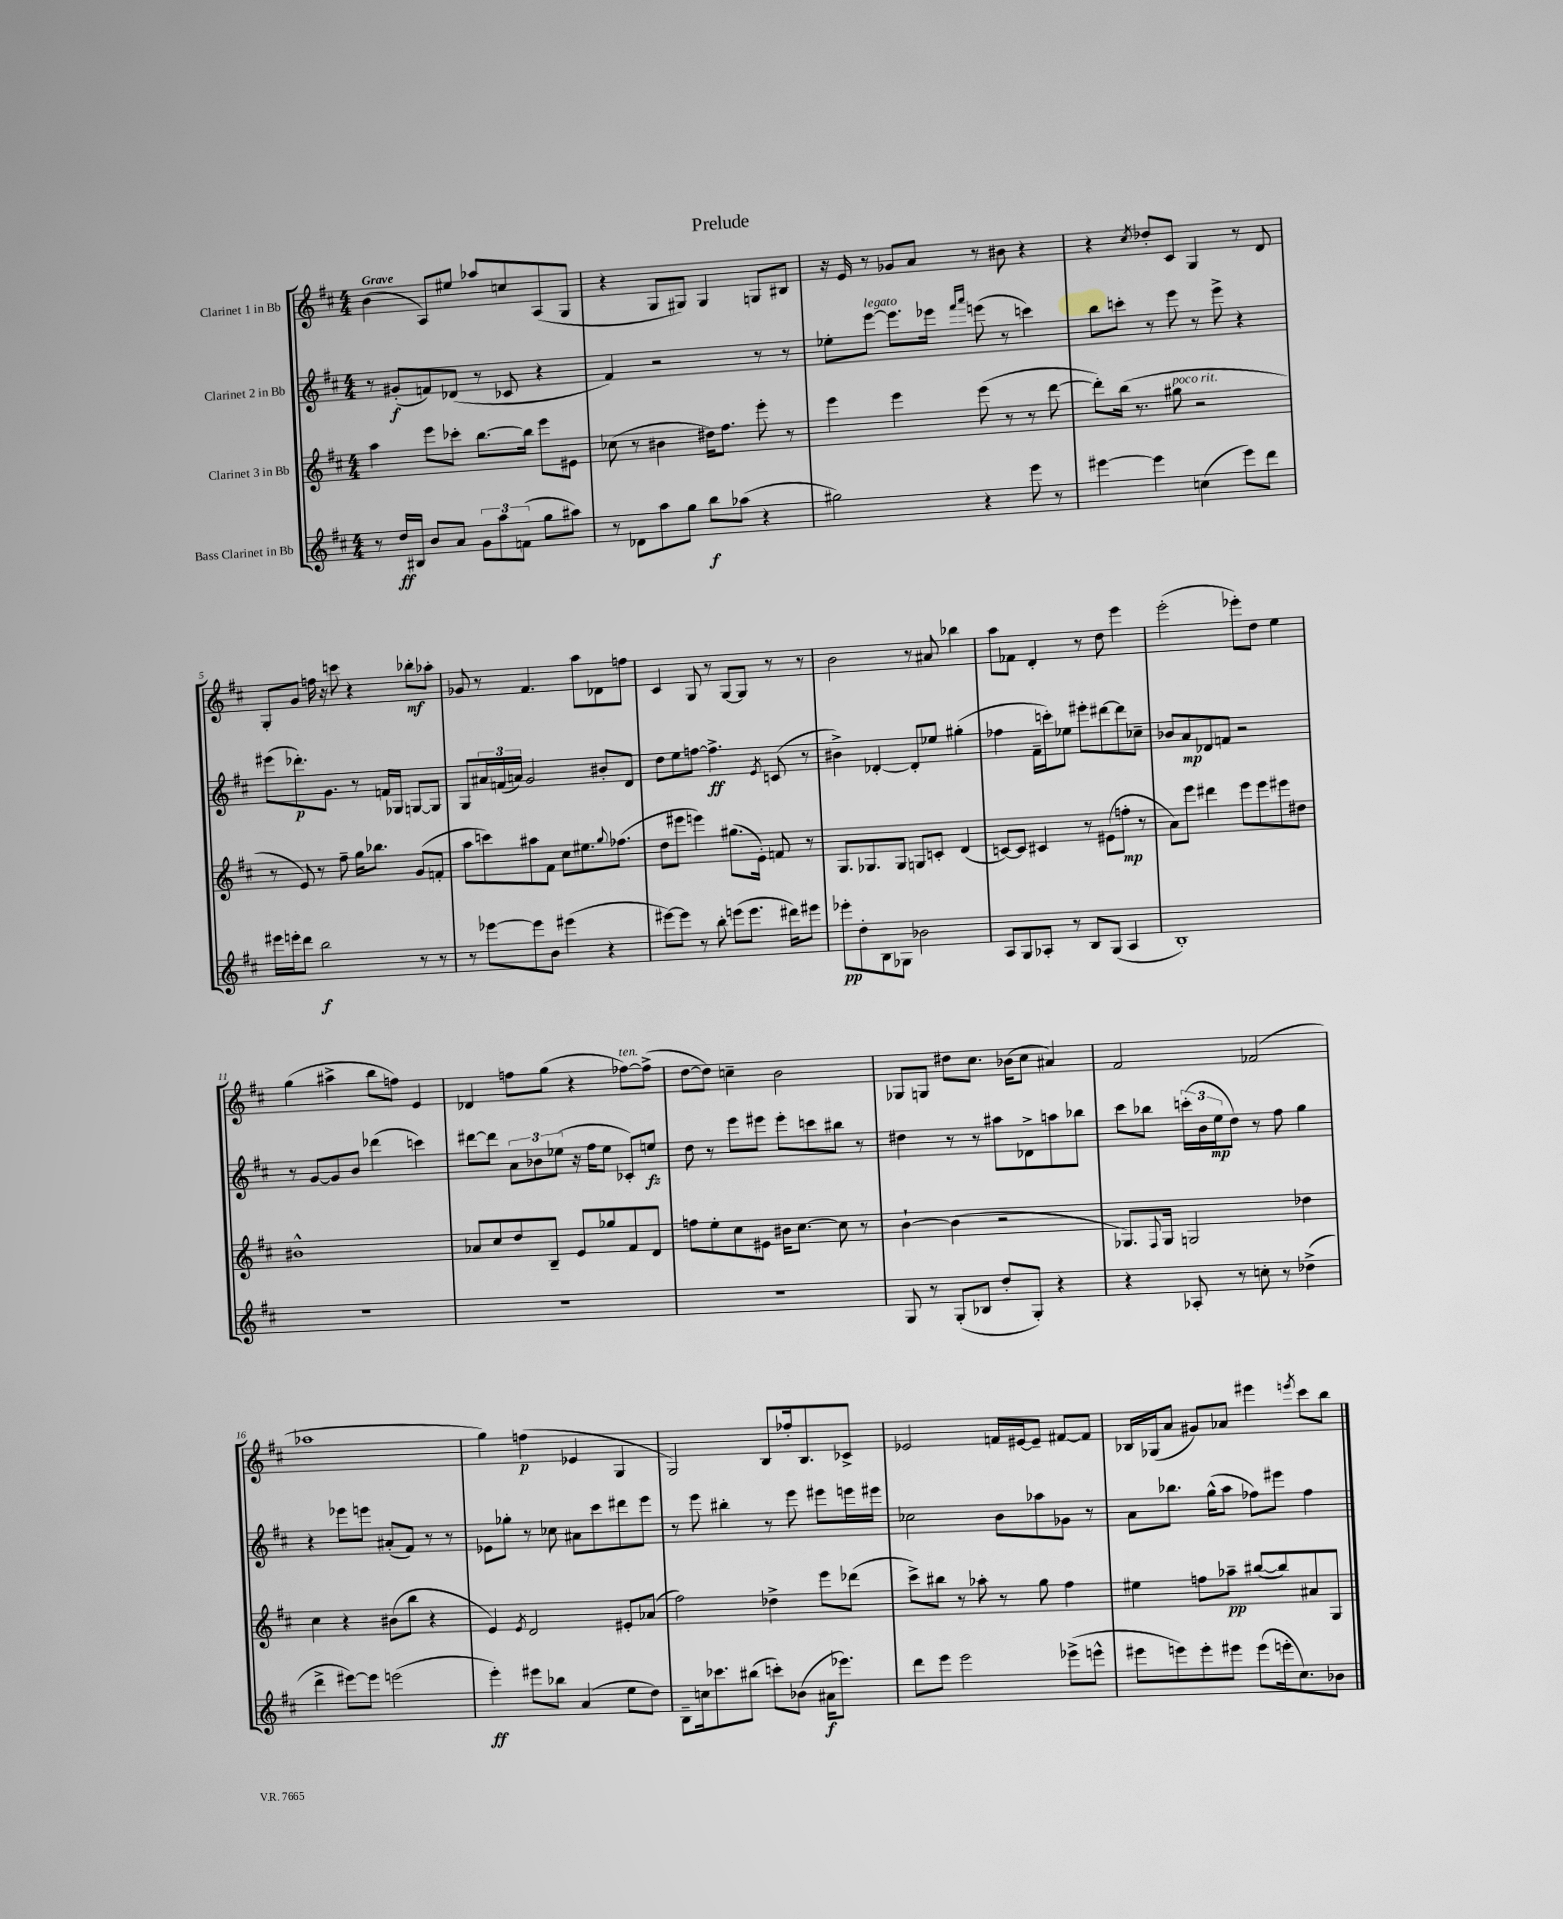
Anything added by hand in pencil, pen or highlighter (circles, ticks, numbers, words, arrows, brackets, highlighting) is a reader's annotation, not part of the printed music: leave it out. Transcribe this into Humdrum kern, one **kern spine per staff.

**kern	**dynam	**kern	**dynam	**kern	**dynam	**kern	**dynam
*part4	*part4	*part3	*part3	*part2	*part2	*part1	*part1
*staff4	*staff4	*staff3	*staff3	*staff2	*staff2	*staff1	*staff1
*I"Bass Clarinet in Bb	*	*I"Clarinet 3 in Bb	*	*I"Clarinet 2 in Bb	*	*I"Clarinet 1 in Bb	*
*clefG2	*	*clefG2	*	*clefG2	*	*clefG2	*
*k[f#c#]	*	*k[f#c#]	*	*k[f#c#]	*	*k[f#c#]	*
*M4/4	*	*M4/4	*	*M4/4	*	*M4/4	*
=1	=1	=1	=1	=1	=1	=1	=1
!	!	!	!	!	!	!LO:TX:a:B:t=Grave	!
8r	.	4aa\	.	8r	.	(4b\	.
16dd/LL	ff	.	.	(8g#X'/L	f	.	.
16B#X/JJ	.	.	.	.	.	.	.
8b/L	.	8eee\L	.	8fn/)	.	8A/L)	.
8a/J	.	8ccc-X'\J	.	(8d-X/J	.	8ee#X/J	.
12g\L	.	[8.bb\L	.	8r	.	8aa-X/L	.
12aa\	.	.	.	.	.	.	.
.	.	.	.	8c-X/	.	8ccn/	.
(12fn\J	.	.	.	.	.	.	.
.	.	16bb\Jk]	.	.	.	.	.
8gg\L	.	8eee\L	.	4r	.	(8A/	.
8aa#X\J)	.	8e#X\J	.	.	.	8G/J	.
=2	=2	=2	=2	=2	=2	=2	=2
8r	.	(8cc-X\	.	4f#/)	.	4r	.
8d-X\L	.	8r	.	.	.	.	.
8aa\	.	4b#X\	.	2r	.	8G/L	.
8gg\J	.	.	.	.	.	8G#X/J)	.
8bb\L	f	16dd#X\KL)	.	.	.	4G#/	.
.	.	8.ff#\J	.	.	.	.	.
(8aa-X\J	.	.	.	.	.	.	.
4r	.	8eee'\	.	8r	.	8Gn/L	.
.	.	8r	.	8r	.	8B#X/J	.
=3	=3	=3	=3	=3	=3	=3	=3
2gg#X\)	.	4eee\	.	8ee-X'\L	.	16r	.
.	.	.	.	.	.	16e/	.
!	!	!	!	!LO:TX:a:i:t=legato	!	!	!
.	.	.	.	[8eee\J	.	8r	.
.	.	4eee\	.	8.eee\L]	.	8g-X/L	.
.	.	.	.	.	.	8a/J	.
.	.	.	.	16eee-X\Jk	.	.	.
.	.	.	.	16qqfff#/LL	.	.	.
.	.	.	.	16qqaaa/JJ	.	.	.
4r	.	(8eee\	.	(8eeen\	.	8r	.
.	.	8r	.	8r	.	8b#X\	.
8eee\	.	8r	.	4cccn\)	.	4r	.
8r	.	[8ddd\	.	.	.	.	.
=4	=4	=4	=4	=4	=4	=4	=4
[4eee#X\	.	8ddd'\L])	.	8bb\L	.	4r	.
.	.	(16bb\Jk	.	8cccn'\J	.	.	.
.	.	8.r	.	.	.	.	.
.	.	.	.	.	.	8qcc#/	.
4eee#\]	.	.	.	8r	.	8dd-X'/L	.
!	!	!LO:TX:a:i:t=poco rit.	!	!	!	!	!
.	.	8gg#X\	.	8eee\	.	8c#/J	.
(4ccn\	.	2r	.	8r	.	4G/	.
.	.	.	.	8eee^\	.	.	.
8eee#\L)	.	.	.	4r	.	8r	.
8ddd\J	.	.	.	.	.	8d/	.
!!LO:LB:g=z
=5	=5	=5	=5	=5	=5	=5	=5
16eee#X\LL	.	8r	.	(8eee#X\L	.	8G'/L	.
16eeen'\J	.	.	.	.	.	.	.
8ddd\J	.	8e/)	.	8.ddd-X'\)	p	8g/J	.
2bb\	f	8r	.	.	.	16ffn\	.
.	.	.	.	8.g\J	.	16r	.
.	.	8ff#~\	.	.	.	8cccn\	.
.	.	16gg\KL	.	8r	.	4r	.
.	.	8.bb-X\J	.	.	.	.	.
.	.	.	.	16fn/LL	.	.	.
.	.	.	.	16G-X/JJ	.	.	.
8r	.	(8g/L	.	[8Gn/L	.	8bb-X'\L	mf
8r	.	8fn'/J	.	8G/J]	.	8aa-X'\J	.
=6	=6	=6	=6	=6	=6	=6	=6
8r	.	8aa\L	.	8G/L	.	8g-X/	.
[8eee-X\L	.	8cccn\)	.	24a#X/L	.	8r	.
.	.	.	.	(24fn/	.	.	.
.	.	.	.	24an/JJ)	.	.	.
8eee-\]	.	8aa#X\	.	2g/	.	4.f#/	.
8b\J	.	8f#\J	.	.	.	.	.
(4eee#X\	.	8cc#\L	.	.	.	.	.
.	.	8.ee#X\	.	.	.	8aa\L	.
4r	.	.	.	8b#X'/L	.	8d-X\	.
.	.	8qqgg/	.	.	.	.	.
.	.	(8.ff-X\J	.	.	.	.	.
.	.	.	.	8d/J	.	8ffn\J	.
=7	=7	=7	=7	=7	=7	=7	=7
[8eee#X\L)	.	8dd\L	.	8dd\L	.	4c#/	.
8eee#\J]	.	8eee#X\J	.	8ee\	.	.	.
8r	.	4eeen\)	.	[8ffn\J	.	8G/	.
8bb'\	.	.	.	4.ff^\]	ff	8r	.
(8eeen\L	.	(8.gg#X\L	.	.	.	[8G/L	.
8.eee\J	.	.	.	.	.	8G/J]	.
.	.	16e'\Jk)	.	.	.	.	.
.	.	.	.	8qe/	.	.	.
.	.	8fn/	.	(8cn/	.	8r	.
16ddd#X\KL)	.	.	.	.	.	.	.
8eee#X\J	.	8r	.	8r	.	8r	.
=8	=8	=8	=8	=8	=8	=8	=8
8eee-X'\L	pp	8.G/L	.	4b#X^\)	.	2b\	.
8dd'\	.	.	.	.	.	.	.
.	.	8.G-X/	.	.	.	.	.
8B\	.	.	.	[4d-X'/	.	.	.
8G-X\J	.	8G-/J	.	.	.	.	.
2b-X\	.	8Gn/L	.	8d-'/L]	.	8r	.
.	.	8cn'/J	.	8ee-X/J	.	8a#X/	.
.	.	(4d/	.	(4gg#X'\	.	4bb-X\	.
=9	=9	=9	=9	=9	=9	=9	=9
8A/L	.	[8cn/L)	.	4ff-X\	.	8aa\L	.
8G/	.	8c/J]	.	.	.	8f-X\J	.
8A-X'/J	.	4c#X/	.	16f#~\LL	.	4d'/	.
.	.	.	.	16cccn'\J)	.	.	.
8r	.	.	.	8ee-X\J	.	.	.
8B/L	.	8r	.	8eee#X'\L	.	8r	.
(8G/J	.	(8e#X\L	.	[8ddd#X\	.	8dd\	.
4A-/	.	8ffn'\J	mp	8ddd#\]	.	4eee\	.
.	.	8r	.	8cc-X~\J	.	.	.
=10	=10	=10	=10	=10	=10	=10	=10
1B')	.	8a\L)	.	8b-X/L	.	(2eee'\	.
.	.	8eee\J	.	8a/	mp	.	.
.	.	4ddd#X\	.	8d-X/	.	.	.
.	.	.	.	8fn/J	.	.	.
.	.	8eee\L	.	2r	.	8eee-X'\L)	.
.	.	8eee\	.	.	.	8dd\J	.
.	.	8eee#X\	.	.	.	4ee\	.
.	.	8dd#X\J	.	.	.	.	.
!!LO:LB:g=z
=11	=11	=11	=11	=11	=11	=11	=11
1r	.	1b#X^^	.	8r	.	(4gg\	.
.	.	.	.	[8g/L	.	.	.
.	.	.	.	8g/]	.	4aa#X^\	.
.	.	.	.	8b/J	.	.	.
.	.	.	.	(4ddd-X\	.	8bb\L	.
.	.	.	.	.	.	8ffn\J)	.
.	.	.	.	4cccn\)	.	4e/	.
=12	=12	=12	=12	=12	=12	=12	=12
1r	.	8a-X/L	.	[8ddd#X\L	.	4d-X/	.
.	.	8cc#/	.	8ddd#\J]	.	.	.
.	.	8dd/	.	12a\L	.	8ffn\L	.
.	.	.	.	12b-X\	.	.	.
.	.	8B~/J	.	.	.	(8gg\J	.
.	.	.	.	(12ee-X\J	.	.	.
.	.	8e/L	.	16r	.	4r	.
.	.	.	.	16ff#\KL	.	.	.
.	.	8gg-X/	.	8ee-\J	.	.	.
!	!	!	!	!	!	!LO:TX:a:i:t=ten.	!
.	.	8f#/	.	8c-X'/L)	.	[8ff-X\L)	.
.	.	8d/J	.	8een/J	fz	(8ff-^\J]	.
=13	=13	=13	=13	=13	=13	=13	=13
1r	.	8ffn\L	.	8dd\	.	[8dd\L	.
.	.	8ee'\	.	8r	.	8dd\J])	.
.	.	8cc#\	.	8eee\L	.	4ccn~\	.
.	.	8e#X\J	.	8eee#X\J	.	.	.
.	.	16b#X\KL	.	8eee#'\L	.	2b\	.
.	.	[8.cc#\J	.	.	.	.	.
.	.	.	.	8cccn\	.	.	.
.	.	8cc#\]	.	8bb#X\J	.	.	.
.	.	8r	.	8r	.	.	.
=14	=14	=14	=14	=14	=14	=14	=14
8G/	.	[4b`\	.	4dd#X\	.	8G-X/L	.
8r	.	.	.	.	.	8Gn/J	.
(8G'/L	.	(4b\]	.	8r	.	8dd#X\L	.
8B-X/J	.	.	.	8r	.	8.cc#\J	.
8dd'/L	.	2r	.	8aa#X\L	.	.	.
.	.	.	.	.	.	(16b-X\KL	.
8G'/J)	.	.	.	8d-X^\	.	8cc#\J	.
4r	.	.	.	8aan\	.	4a#X/)	.
.	.	.	.	8bb-X\J	.	.	.
=15	=15	=15	=15	=15	=15	=15	=15
4r	.	8.G-X/L)	.	8ccc#\L	.	2f#/	.
.	.	.	.	8bb-X\J	.	.	.
.	.	8qqF#/	.	.	.	.	.
.	.	16G-/Jk	.	.	.	.	.
8A-X'/	.	2Gn/	.	(24cccn'\LL	.	.	.
.	.	.	.	24b\	.	.	.
.	.	.	.	24ee\J	mp	.	.
8r	.	.	.	8dd\J)	.	.	.
8ccn'\	.	.	.	8r	.	(2f-X/	.
8r	.	.	.	8ff#\	.	.	.
(4dd-X^\	.	4dd-X\	.	4gg\	.	.	.
!!LO:LB:g=z
=16	=16	=16	=16	=16	=16	=16	=16
4ddd^\	.	4cc#\	.	4r	.	1aa-X	.
[8eee#X\L)	.	4r	.	8eee-X\L	.	.	.
8eee#\J]	.	.	.	8eeen\J	.	.	.
(2eeen\	.	(8b#X\L	.	(8a#X'/L	.	.	.
.	.	8bb\J	.	8f#/J)	.	.	.
.	.	4r	.	8r	.	.	.
.	.	.	.	8r	.	.	.
=17	=17	=17	=17	=17	=17	=17	=17
4eee'\)	ff	4e/)	.	8e-X\L	.	4gg\)	.
.	.	.	.	8gg-X'\J	.	.	.
.	.	8qe/	.	.	.	.	.
8eee#X\L	.	2d/	.	8r	.	(4ffn\	p
8bb-X\J	.	.	.	8cc-X\	.	.	.
(4a/	.	.	.	8a#X\L	.	4e-X/	.
.	.	.	.	8ccc#\	.	.	.
8ee\L	.	8e#X'/L	.	8ddd#X\	.	4G/	.
8dd\J)	.	(8a-X/J	.	8eee\J	.	.	.
=18	=18	=18	=18	=18	=18	=18	=18
8B~\L	.	2ff#\)	.	8r	.	2G/)	.
16ccn\k	.	.	.	8eee\	.	.	.
8.ccc-X\	.	.	.	.	.	.	.
.	.	.	.	4bb#X'\	.	.	.
(8bb#X\J	.	.	.	.	.	.	.
8cccn'\L)	.	4dd-X^\	.	8r	.	8B/L	.
(8b-X\J	.	.	.	8eee\	.	16ff-X'/k	.
.	.	.	.	.	.	8.B/	.
16a#X\KL	f	8eee\L	.	8eee#X\L	.	.	.
8.eee-X\J)	.	.	.	.	.	.	.
.	.	(8ddd-X\J	.	16eeen\L	.	8c-X^/J	.
.	.	.	.	16eee#X\JJ	.	.	.
=19	=19	=19	=19	=19	=19	=19	=19
8ddd\L	.	8ccc#^\L)	.	2cc-X\	.	2e-X/	.
8eee\J	.	8bb#X\J	.	.	.	.	.
2eee\	.	8r	.	.	.	.	.
.	.	8aa-X'\	.	.	.	.	.
.	.	8r	.	8b\L	.	16fn/LL	.
.	.	.	.	.	.	[16e#X/J	.
.	.	8gg\	.	8aa-X\	.	8e#~/J]	.
(8eee-X^\L	.	4ff#\	.	8g-X\J	.	[8f#X/L	.
8eeen^^\J	.	.	.	8r	.	8f#/J]	.
=20	=20	=20	=20	=20	=20	=20	=20
8eee#X\L	.	4ee#X\	.	8a\L	.	16B-X/LL	.
.	.	.	.	.	.	(16G-X/J	.
8eeen\)	.	.	.	8.bb-X\J	.	8a/J	.
8eee'\	.	8ffn\L	.	.	.	8g#X/L)	.
.	.	.	.	(16gg^^\KL	.	.	.
8eee#X\J	.	8aa-X~\J	pp	8aa\J	.	8a-X/J	.
(8eee#\L	.	([8bb#X/L	.	8ff-X\L)	.	4eee#X\	.
16eeen'\k	.	8bb#/])	.	8eee#X\J	.	.	.
8.cc#\)	.	.	.	.	.	.	.
.	.	.	.	.	.	8qeeen/	.
.	.	8a#X/	.	4ff-\	.	8ccc#\L	.
8b-X\J	.	8G/J	.	.	.	8bb\J	.
==	==	==	==	==	==	==	==
*-	*-	*-	*-	*-	*-	*-	*-
